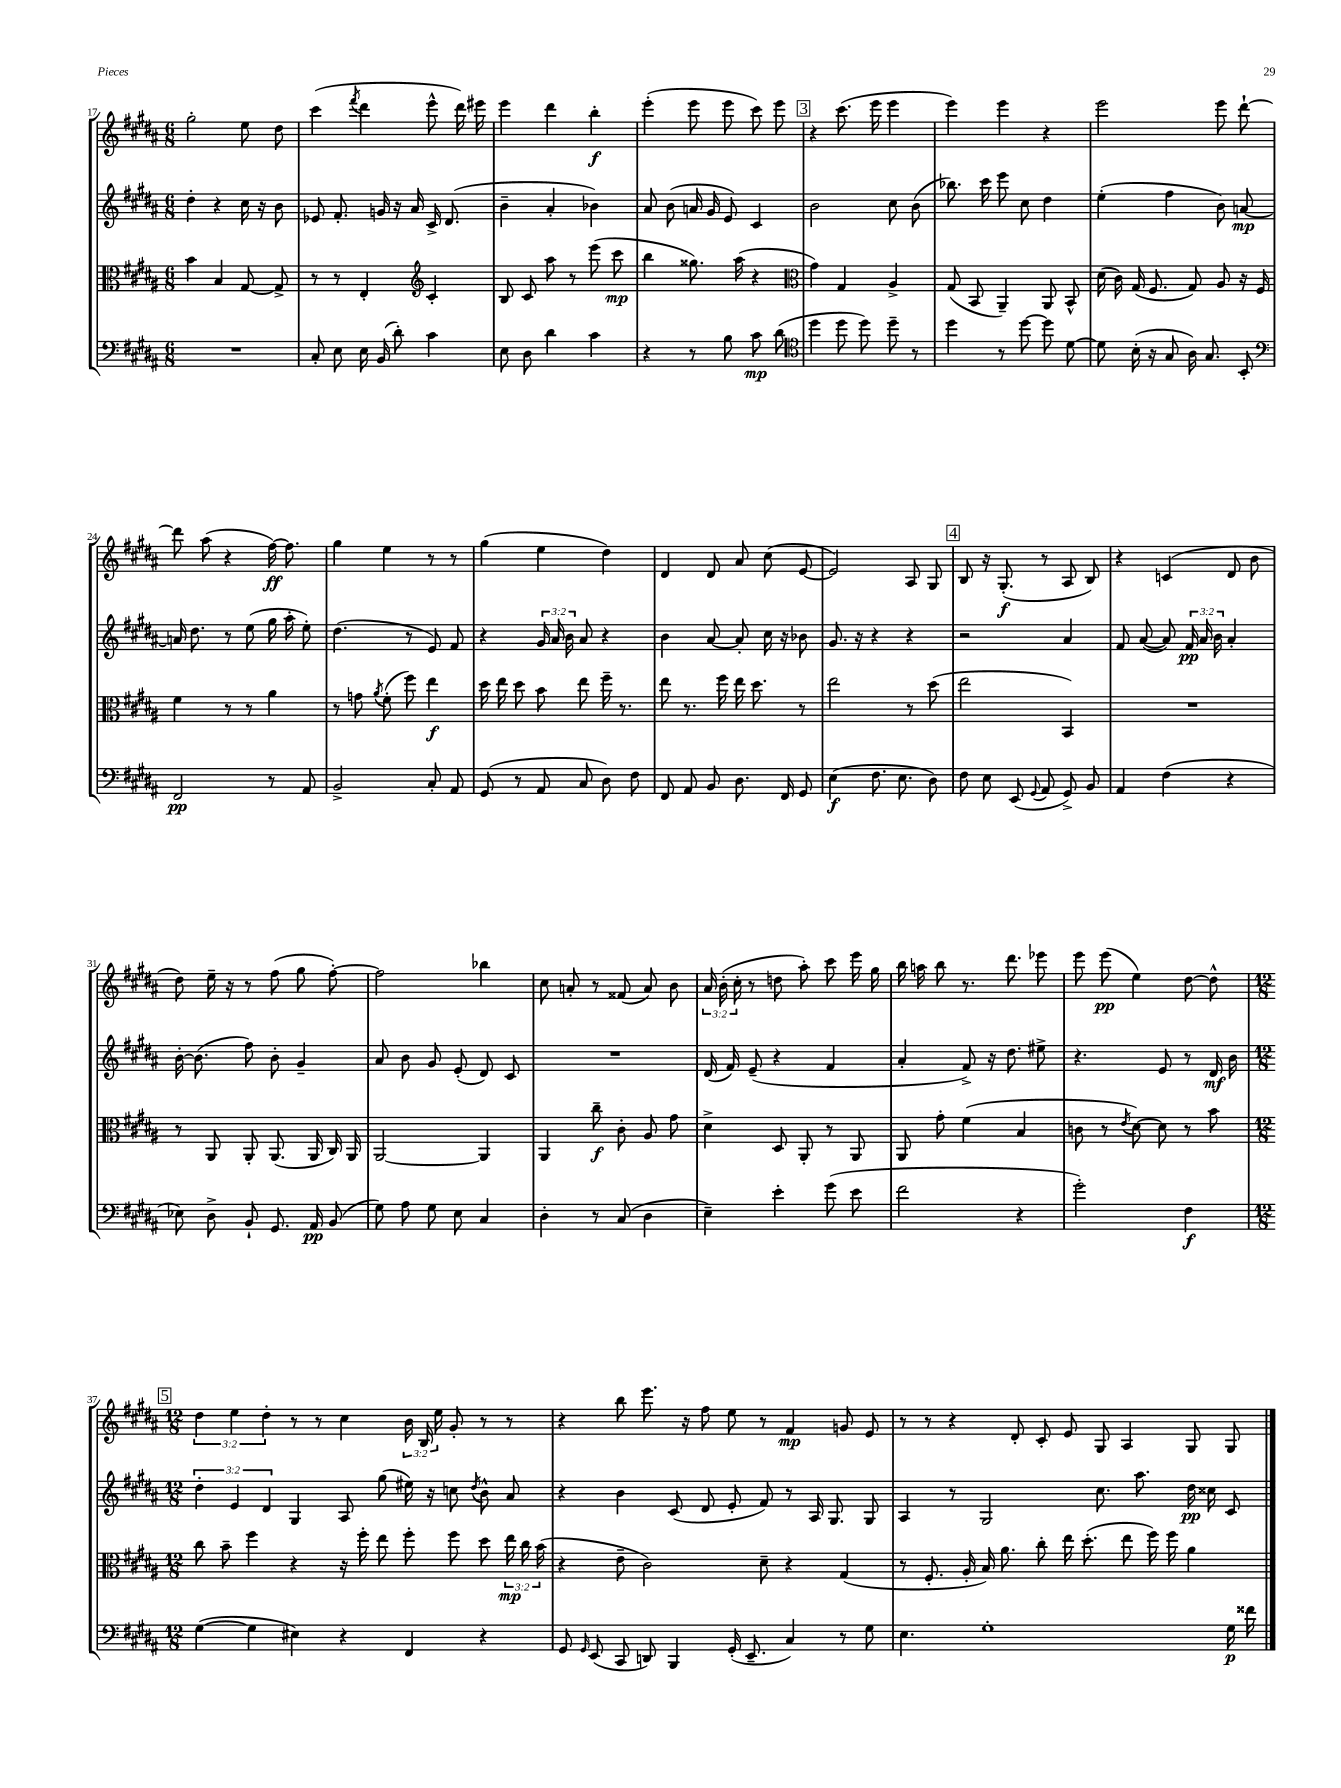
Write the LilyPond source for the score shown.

<<
\new StaffGroup <<
\new Staff = "s0" {
    \clef treble \key b \major \numericTimeSignature \time 6/8 \override Staff.TupletNumber.text = #tuplet-number::calc-fraction-text
    \autoBeamOff gis''2-. e''8 dis''8 |
    cis'''4( \acciaccatura { fis'''8 } dis'''4 e'''8-^ dis'''16) eis'''16 |
    e'''4 dis'''4 b''4-.\f |
    e'''4-.( e'''8 e'''8 cis'''8) e'''8 |
    \mark \markup { \box "3" } r4 cis'''8.( e'''16 e'''4 |
    e'''4) e'''4 r4 |
    e'''2 e'''8 dis'''8~-! |
    dis'''8 ais''8( r4 fis''16~\ff) fis''8. |
    gis''4 e''4 r8 r8 |
    gis''4( e''4 dis''4) |
    dis'4 dis'8 ais'8 cis''8( e'8~ |
    e'2) ais8 gis8 |
    \mark \markup { \box "4" } b8 r16 gis8.-.\f( r8 ais8 b8) |
    r4 c'4( dis'8 b'8 |
    dis''8) e''16-- r16 r8 fis''8( gis''8 fis''8~-.) |
    fis''2 bes''4 |
    cis''8 a'8-. r8 fisis'8( a'8) b'8 |
    \tuplet 3/2 { ais'16 b'16-.( cis''16-. } r8 d''8 ais''8-.) cis'''8 e'''16 gis''16 |
    b''16 a''16 b''8 r8. dis'''8. ees'''8 |
    e'''8 e'''8\pp( e''4) dis''8~ dis''8-^ |
    \mark \markup { \box "5" } \numericTimeSignature \time 12/8 \tuplet 3/2 { dis''4 e''4 dis''4-. } r8 r8 cis''4 \tuplet 3/2 { b'16 b16 e''16 } gis'8-. r8 r8 |
    r4 b''8 e'''8. r16 fis''8 e''8 r8 fis'4\mp g'8 e'8 |
    r8 r8 r4 dis'8-. cis'8-. e'8 gis8 ais4 gis8 gis8 \bar "|." |
}
\new Staff = "s1" {
    \clef treble \key b \major \numericTimeSignature \time 6/8 \override Staff.TupletNumber.text = #tuplet-number::calc-fraction-text
    \autoBeamOff dis''4-. r4 cis''16 r16 b'8 |
    ees'8 fis'8.-. g'16 r16 ais'16 cis'16-> dis'8.( |
    b'4-- ais'4-. bes'4) |
    ais'8 b'8( a'16 gis'16 e'8) cis'4 |
    \mark \markup { \box "3" } b'2 cis''8 b'8( |
    bes''8.) cis'''16 e'''8 cis''8 dis''4 |
    e''4-.( fis''4 b'8) a'8~\mp |
    a'16 dis''8. r8 e''8( gis''16 ais''16-. e''8-.) |
    dis''4.( r8 e'8) fis'8 |
    r4 \tuplet 3/2 { gis'16 ais'16 b'16 } ais'8 r4 |
    b'4 ais'8~ ais'8-. cis''16 r16 bes'8 |
    gis'8. r16 r4 r4 |
    \mark \markup { \box "4" } r2 ais'4 |
    fis'8 ais'8~( ais'8) \tuplet 3/2 { fis'16\pp ais'16 b'16 } ais'4-. |
    b'16~-. b'8.( fis''8) b'8-. gis'4-- |
    ais'8 b'8 gis'8 e'8-.( dis'8) cis'8 |
    R2. |
    dis'16( fis'16) e'8--( r4 fis'4 |
    ais'4-. fis'8->) r16 dis''8. eis''8-> |
    r4. e'8 r8 dis'16\mf b'16 |
    \mark \markup { \box "5" } \numericTimeSignature \time 12/8 \tuplet 3/2 { dis''4-. e'4 dis'4 } gis4 ais8 gis''8( eis''16) r16 c''8 \acciaccatura { dis''8 } b'8-^ ais'8 |
    r4 b'4 cis'8( dis'8 e'8-. fis'8) r8 ais16 gis8. gis8 |
    ais4 r8 gis2 cis''8. ais''8. dis''16\pp cisis''16 cis'8 \bar "|." |
}
\new Staff = "s2" {
    \clef alto \key b \major \numericTimeSignature \time 6/8 \override Staff.TupletNumber.text = #tuplet-number::calc-fraction-text
    \autoBeamOff b'4 b4 gis8~ gis8-> |
    r8 r8 e4-. \clef treble cis'4-. |
    b8 cis'8 ais''8 r8 e'''8( cis'''8\mp |
    b''4 gisis''8.) ais''16( r4 |
    \mark \markup { \box "3" } \clef alto gis'4) gis4 ais4-> |
    gis8( b,8 ais,4--) ais,8 b,8-^ |
    dis'16( cis'16) gis16( fis8. gis8) ais8 r16 fis16 |
    fis'4 r8 r8 ais'4 |
    r8 g'8 \acciaccatura { ais'8 } fis'8-.( fis''8) e''4\f |
    dis''16 e''16 dis''8 b'8 e''8 fis''16-- r8. |
    e''8 r8. fis''16 e''16 dis''8. r8 |
    e''2 r8 dis''8( |
    \mark \markup { \box "4" } e''2 b,4) |
    R2. |
    r8 ais,8 ais,8-. ais,8.( ais,16 cis16) ais,16 |
    ais,2~ ais,4 |
    ais,4 cis''8--\f cis'8-. ais8 gis'8 |
    dis'4-> dis8 ais,8-. r8 ais,8 |
    ais,8 gis'8-. fis'4( b4 |
    c'8 r8 \acciaccatura { e'8 } dis'8~) dis'8 r8 b'8 |
    \mark \markup { \box "5" } \numericTimeSignature \time 12/8 cis''8 b'8-- fis''4 r4 r16 fis''16-. e''8 fis''8-. fis''8 dis''8 \tuplet 3/2 { e''16\mp cis''16 b'16( } |
    r4 e'8-- cis'2) dis'8-- r4 gis4( |
    r8 fis8.-. ais16-. b16) ais'8. cis''8-. e''16 dis''8.-.( e''8 fis''16) fis''16 ais'4 \bar "|." |
}
\new Staff = "s3" {
    \clef bass \key b \major \numericTimeSignature \time 6/8
    \autoBeamOff R2. |
    cis8-. e8 e16 b,16( dis'8-.) cis'4 |
    e8 dis8 dis'4 cis'4 |
    r4 r8 b8 cis'8\mp dis'8( |
    \mark \markup { \box "3" } \clef tenor dis''4 dis''8 dis''8) dis''8-- r8 |
    dis''4 r8 dis''8~ dis''8 dis'8~ |
    dis'8 b16-.( r16 gis8 ais16) gis8. b,8-. |
    \clef bass fis,2\pp r8 ais,8 |
    b,2-> cis8-. ais,8 |
    gis,8( r8 ais,8 cis8 dis8) fis8 |
    fis,8 ais,8 b,8 dis8. fis,16 gis,8 |
    e4\f( fis8. e8. dis8) |
    \mark \markup { \box "4" } fis8 e8 e,8( \appoggiatura { gis,8 } ais,8 gis,8->) b,8 |
    ais,4 fis4( r4 |
    ees8) dis8-> b,8-! gis,8. ais,16\pp b,8( |
    gis8) ais8 gis8 e8 cis4 |
    dis4-. r8 cis8( dis4 |
    e4--) e'4-. gis'8( e'8 |
    fis'2 r4 |
    gis'2-.) fis4\f |
    \mark \markup { \box "5" } \numericTimeSignature \time 12/8 gis4~( gis4 eis4) r4 fis,4 r4 |
    gis,8 \grace { gis,16 } e,8( cis,8 d,8) b,,4 gis,16-.( e,8.-- cis4) r8 gis8 |
    e4. gis1-. gis16\p fisis'16 \bar "|." |
}
>>
>>
\layout { \context { \Score currentBarNumber = #17 } }
